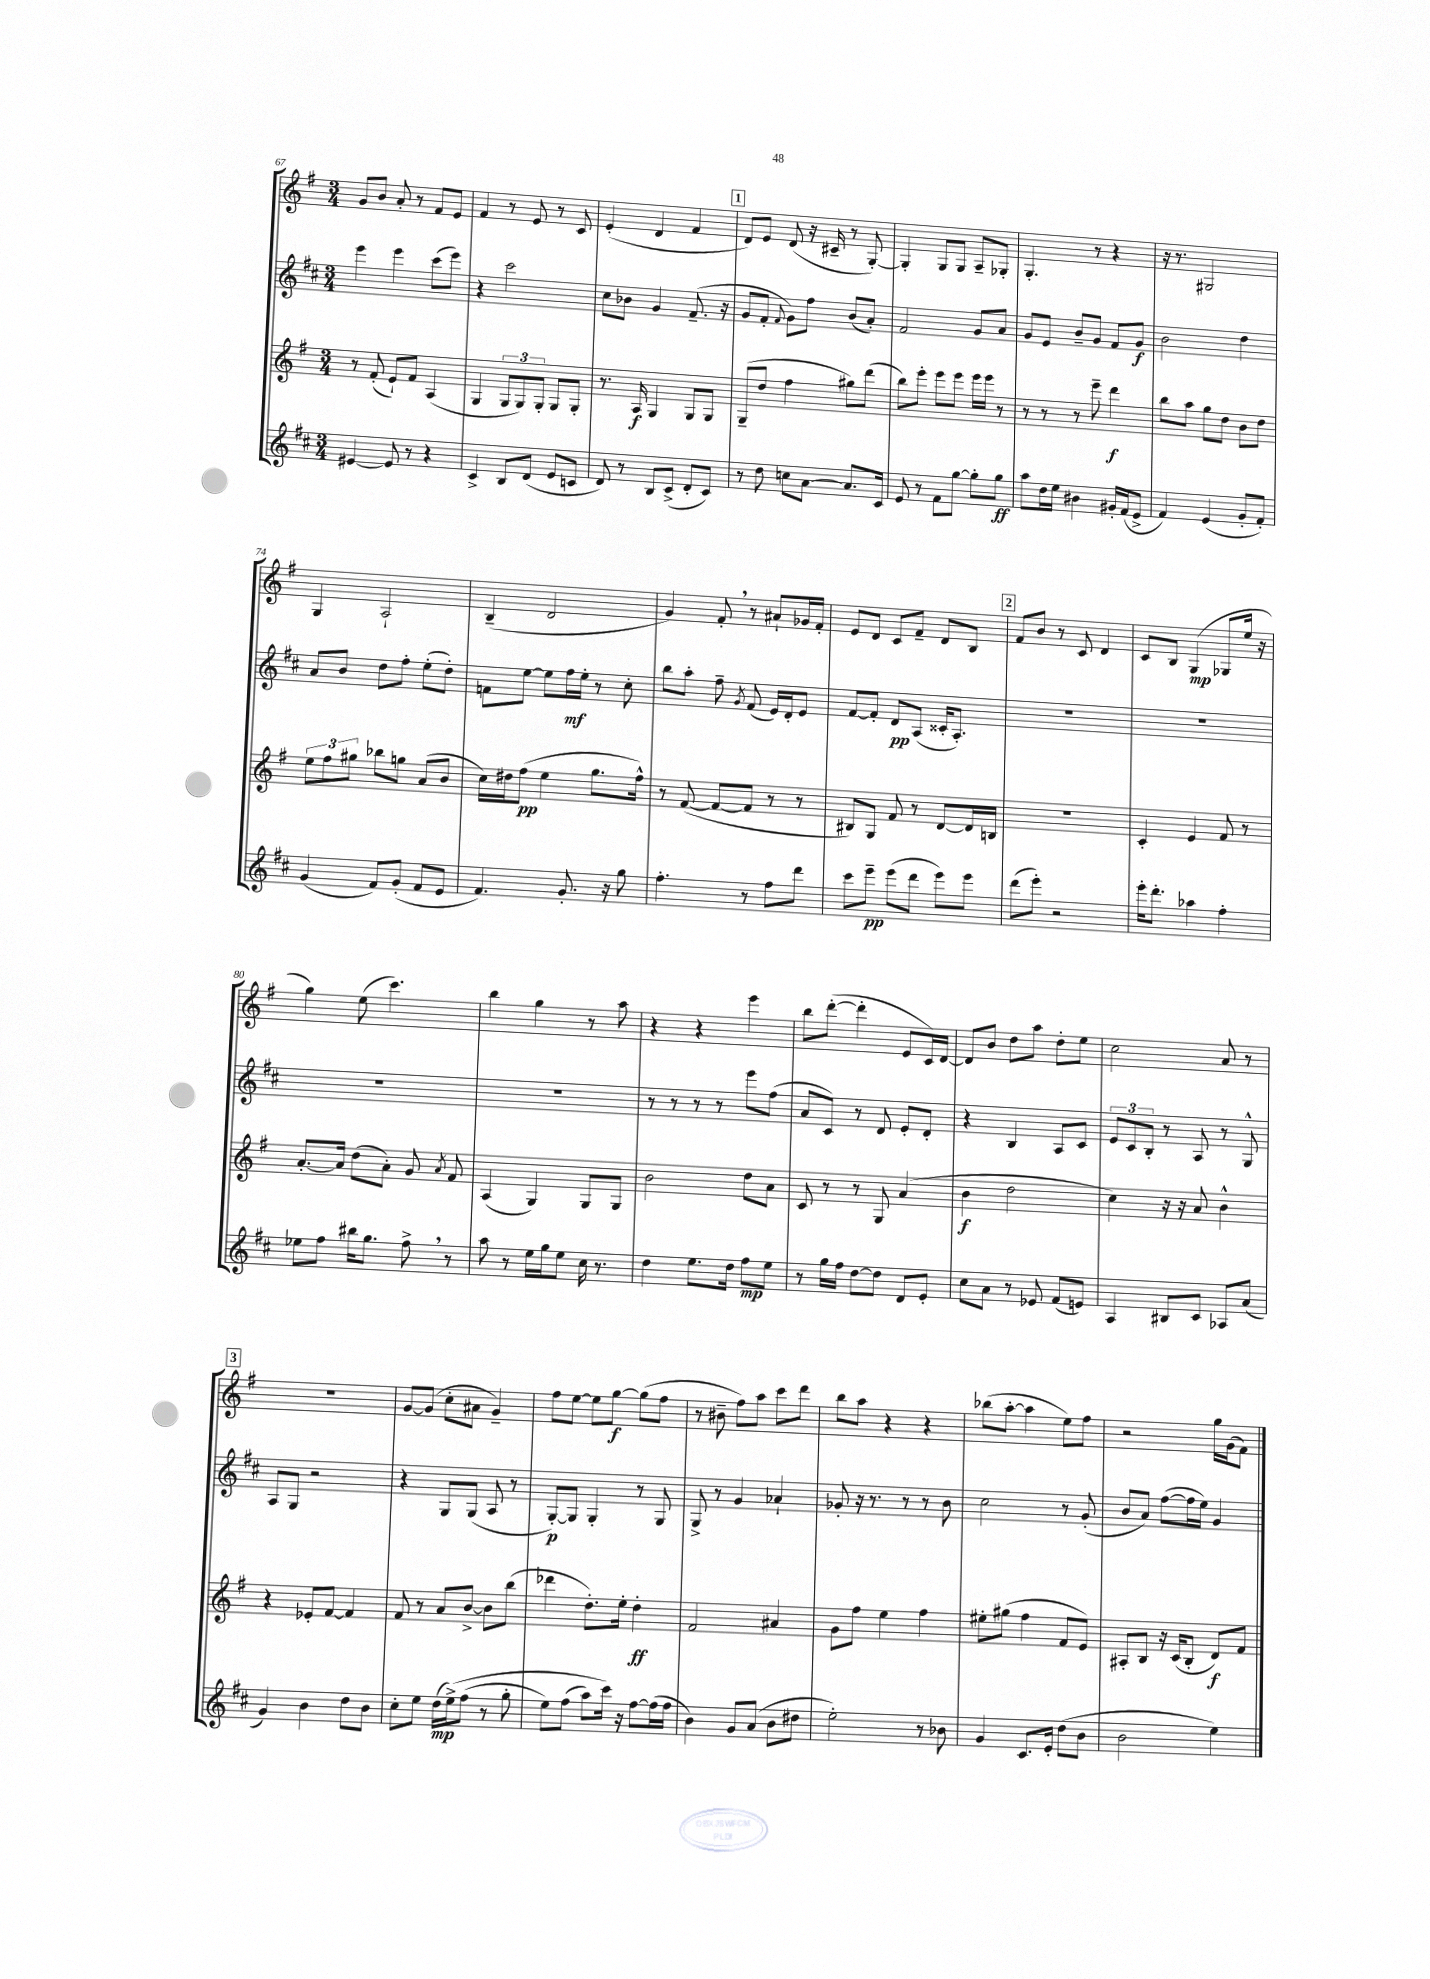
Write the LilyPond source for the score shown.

<<
\new StaffGroup <<
\new Staff = "s0" {
    \clef treble \key g \major \numericTimeSignature \time 3/4
    \autoBeamOff g'8[ b'8] a'8-. r8 fis'8[ e'8] |
    fis'4 r8 e'8 r8 c'8 |
    e'4-.( d'4 fis'4 |
    \mark \markup { \box "1" } d'8[) e'8] d'8( r16 cis'16-- r8 g8~-.) |
    g4-. g8[ g8] a8[-- ges8]-. |
    g4.-. r8 r4 |
    r16 r8. gis2 |
    g4 a2-! |
    b4--( d'2 |
    g'4) fis'8-. \breathe r8 ais'8[-! ges'16 fis'16]-. |
    e'8[ d'8] c'8[ fis'8]-- d'8[ b8] |
    \mark \markup { \box "2" } fis'8[ b'8] r8 c'8 d'4 |
    c'8[ b8] g4\mp( ges8[ e''16] r16 |
    g''4) e''8( c'''4.) |
    b''4 g''4 r8 a''8 |
    r4 r4 e'''4 |
    b''8[ d'''8]~-.( d'''4-. e'8[ c'16) d'16]~ |
    d'8[ b'8] d''8[ a''8] d''8[-. e''8] |
    c''2 a'8 r8 |
    \mark \markup { \box "3" } R2. |
    g'8[~ g'8]( c''8[-. ais'8] g'4--) |
    fis''8[ e''8]~ e''8[ g''8]~\f g''8[( fis''8] |
    r8 bis'8-- fis''8[) a''8] c'''8[ d'''8] |
    b''8[ a''8] r4 r4 |
    bes''8[( a''8]~-. a''4 e''8[) fis''8] |
    r2 g''16[ g'16( fis'8]) \bar "|." |
}
\new Staff = "s1" {
    \clef treble \key d \major \numericTimeSignature \time 3/4
    \autoBeamOff e'''4 e'''4 cis'''8[( e'''8]) |
    r4 cis'''2 |
    cis''8[ bes'8] g'4 fis'8.--( r16 |
    \mark \markup { \box "1" } g'8[ fis'8]-. \appoggiatura { fis'8 } g'8[) fis''8] b'8[( a'8]-.) |
    fis'2 g'8[ a'8] |
    g'8[ e'8] b'8[-- g'8] fis'8[ g'8]\f |
    b'2 d''4 |
    a'8[ b'8] d''8[ fis''8]-. e''8[-.( d''8]-.) |
    f'8[ e''8]~ e''8[ fis''16\mf e''16]-. r8 cis''8-. |
    b''8[ a''8]-. fis''8-- \acciaccatura { g'8 } fis'8( e'16[) d'16-. e'8] |
    fis'8[~ fis'8]-. d'8[\pp a8]( cisis'16[-. a8.]-.) |
    \mark \markup { \box "2" } R2. |
    R2. |
    R2. |
    R2. |
    r8 r8 r8 r8 e'''8[ fis''8]( |
    a'8[ cis'8]) r8 d'8 e'8[-. d'8]-. |
    r4 b4 a8[ cis'8] |
    \tuplet 3/2 { e'8[ cis'8 b8]-. } r8 a8 r8 g8-^ |
    \mark \markup { \box "3" } a8[ g8] r2 |
    r4 g8[ g8]( a8 r8 |
    g8[~-.\p) g8] g4-. r8 g8 |
    g8-> r8 g'4 aes'4-! |
    ges'8-. r16 r8. r8 r8 b'8 |
    cis''2 r8 g'8-.( |
    b'8[ a'8]) fis''8[~( fis''16 e''16]) g'4 \bar "|." |
}
\new Staff = "s2" {
    \clef treble \key g \major \numericTimeSignature \time 3/4
    \autoBeamOff r8 fis'8-.( e'8[-!) fis'8] a4( |
    g4 \tuplet 3/2 { g8[ g8) g8]-. } g8[ g8]-. |
    r8. a16\f g4 g8[ g8] |
    \mark \markup { \box "1" } g8[--( d''8] fis''4 gis''8[) d'''8]( |
    b''8[) e'''8]-. e'''8[ e'''8] e'''16[ e'''16] r8 |
    r8 r8 r8 e'''8-- d'''4\f |
    b''8[ a''8] g''8[ d''8] b'8[ d''8] |
    \tuplet 3/2 { e''8[ fis''8 gis''8] } bes''8[ g''8] a'8[( b'8] |
    c''16[) dis''16 fis''8]\pp( e''4 g''8.[ fis''16]-^) |
    r8 fis'8~( fis'8[~ fis'8] r8 r8 |
    bis8[) g8] fis'8 r8 d'8[~ d'16 b16] |
    \mark \markup { \box "2" } R2. |
    c'4-. e'4 fis'8 r8 |
    a'8.[~-. a'16] d''8[( a'8]-.) g'8 \acciaccatura { a'8 } fis'8 |
    a4( g4) g8[ g8] |
    b'2 d''8[ a'8] |
    c'8 r8 r8 g8 a'4( |
    b'4\f d''2 |
    c''4) r16 r16 a'8 b'4-^ |
    \mark \markup { \box "3" } r4 ees'8[-. fis'8]~ fis'4 |
    fis'8 r8 a'8[ b'8]~-> b'8[ b''8]( |
    des'''4 d''8.[-.) e''16]-. d''4-.\ff |
    fis'2 ais'4 |
    g'8[ fis''8] e''4 fis''4 |
    eis''8[-. gis''8]( fis''4 fis'8[ e'8]) |
    ais8[-. b8] r16 c'16[( b8]-. d'8[\f) fis'8] \bar "|." |
}
\new Staff = "s3" {
    \clef treble \key d \major \numericTimeSignature \time 3/4
    \autoBeamOff eis'4~ eis'8 r8 r4 |
    cis'4-> b8[ d'8]( e'8[ c'8] |
    d'8) r8 b8[ cis'8]->( d'8[-. cis'8]) |
    \mark \markup { \box "1" } r8 d''8 c''8[ a'8]~ a'8.[ cis'16] |
    e'8 r8 fis'8[ g''8]~ g''8[-. g''8]\ff |
    a''8[ d''16 e''16] bis'4 gis'16[-. fis'16( e'8]-> |
    fis'4) e'4( g'8[-. fis'8]-.) |
    g'4( fis'8[) g'8]-.( fis'8[ e'8] |
    fis'4.) g'8.-. r16 g''8 |
    fis''4.-. r8 fis''8[ d'''8] |
    cis'''8[ e'''8]--\pp e'''8[( d'''8] e'''8[) e'''8] |
    \mark \markup { \box "2" } d'''8[( e'''8]-.) r2 |
    e'''16[-. d'''8.]-. aes''4 fis''4-. |
    ees''8[ fis''8] bis''16[ g''8.] fis''8-> \breathe r8 |
    a''8 r8 e''16[ g''16 e''8] cis''16 r8. |
    d''4 e''8.[ d''16] fis''8[\mp e''8] |
    r8 g''16[ fis''16] d''8[~ d''8] d'8[ e'8]-. |
    cis''8[ a'8] r8 ees'8 fis'8[( e'8]) |
    a4 bis8[ cis'8] aes8[ a'8]( |
    \mark \markup { \box "3" } g'4) b'4 d''8[ b'8] |
    cis''8[-. e''8] d''16[\mp( e''16->)\( fis''8]( r8 g''8-. |
    e''8[) fis''8]( a''8[) cis'''16]\) r16 fis''8[~ fis''16( fis''16] |
    b'4) g'8[ a'8]( b'8[ dis''8] |
    e''2-.) r8 bes'8 |
    g'4 cis'8.[ e'16]-. d''8[( b'8] |
    b'2 e''4) \bar "|." |
}
>>
>>
\layout { \context { \Score currentBarNumber = #67 } }
